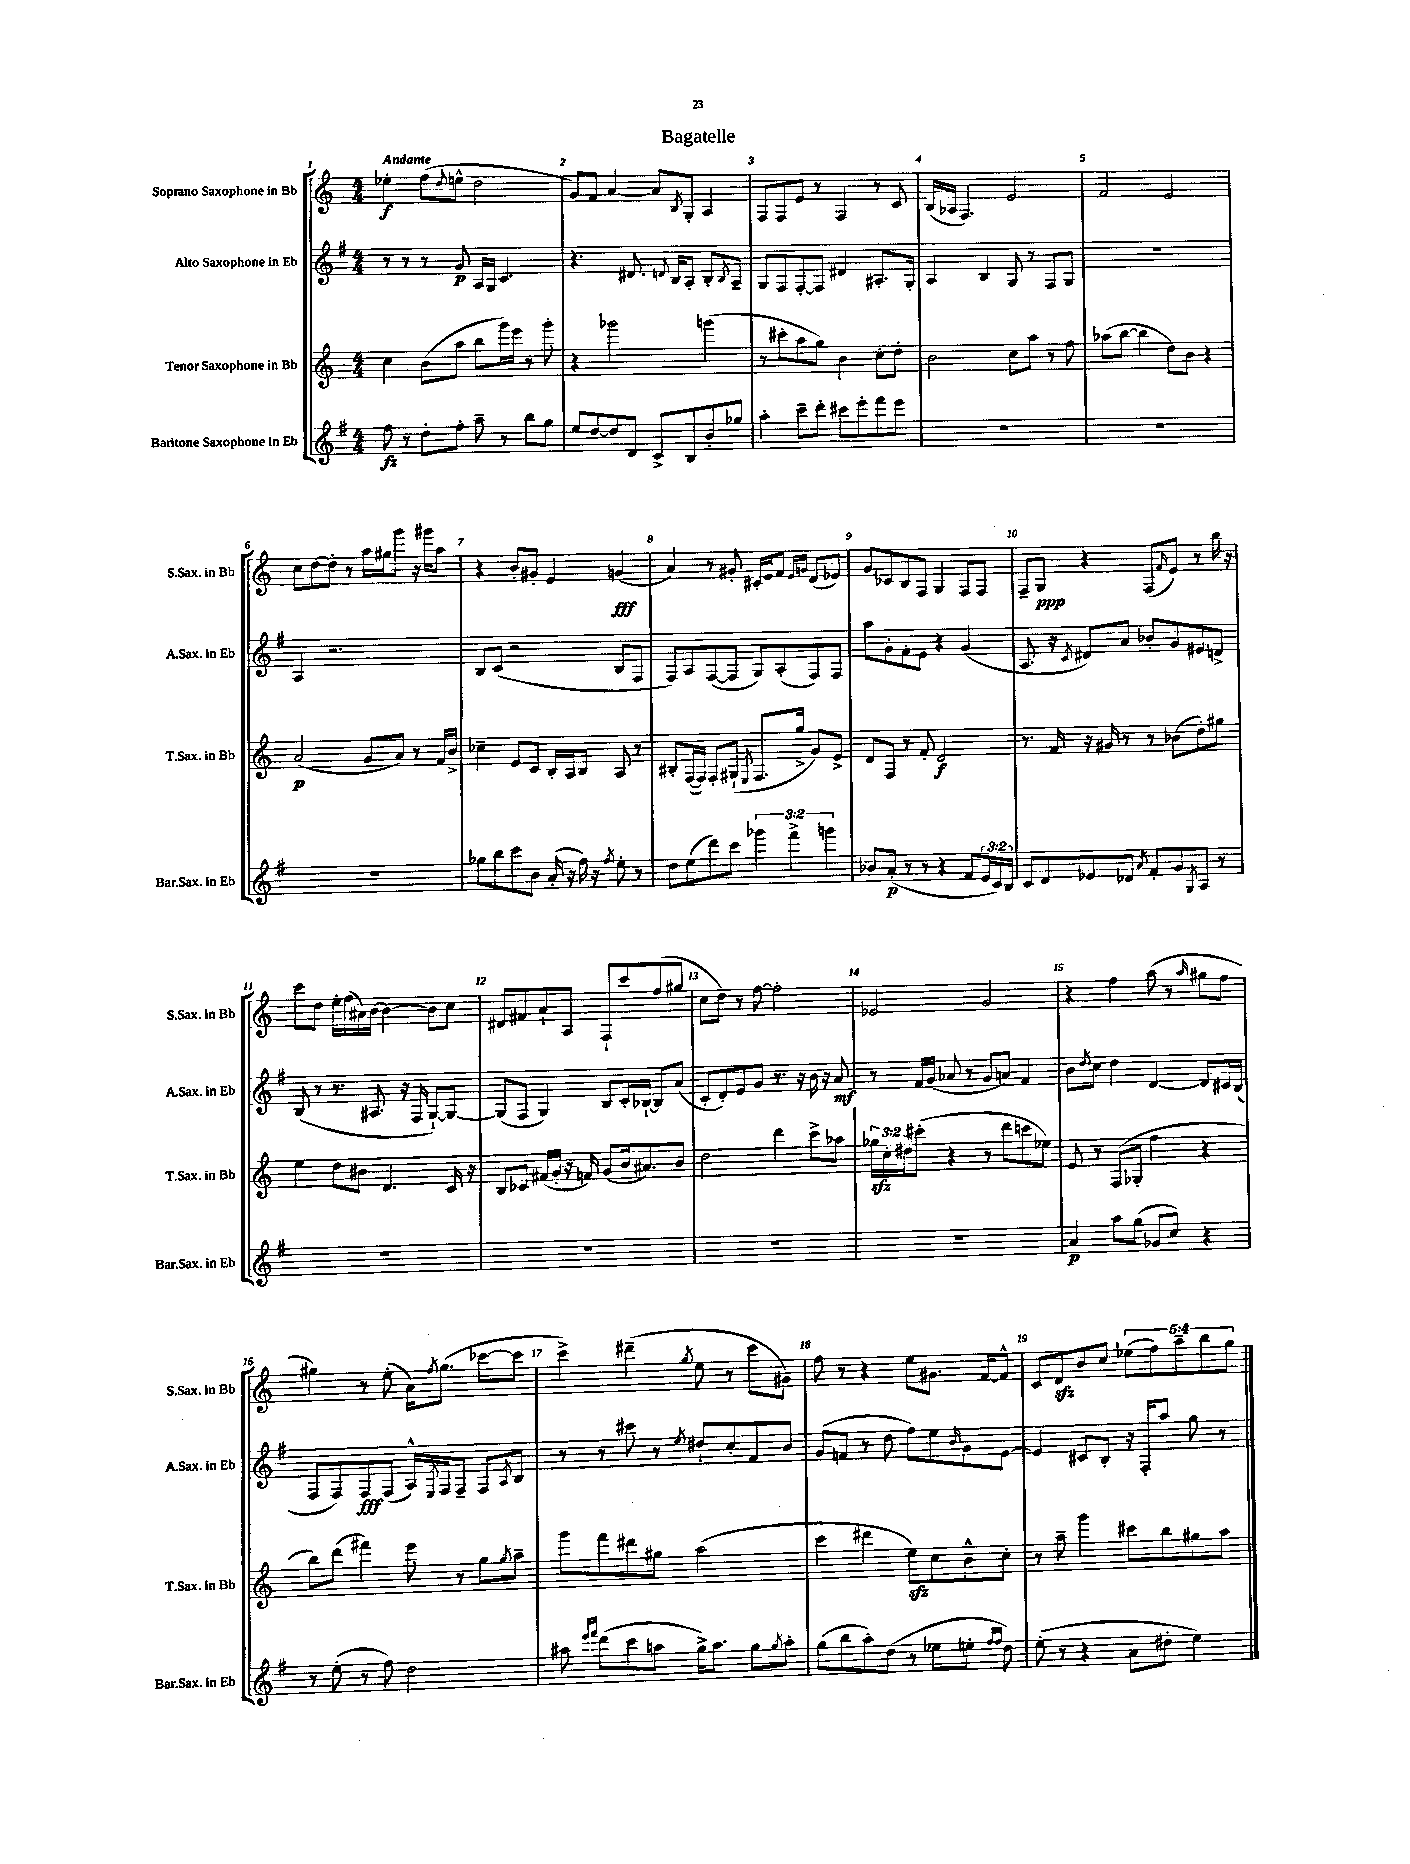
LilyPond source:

\header { title = "Bagatelle" }
<<
\new StaffGroup <<
\new Staff = "s0" \with { instrumentName = "Soprano Saxophone in Bb" shortInstrumentName = "S.Sax. in Bb" } {
    \clef treble \key c \major \numericTimeSignature \time 4/4 \override Staff.TupletNumber.text = #tuplet-number::calc-fraction-text \tempo "Andante"
    ees''4-.\f f''8( \appoggiatura { d''8 } e''8-^ d''2 |
    g'8) f'8 a'4~ a'8 \acciaccatura { b8 } g8-. a4 |
    f8 f8 e'8 r8 f4 r8 c'8 |
    b16( aes16 f4.) e'2 |
    f'2 e'2 |
    c''8 d''8~ d''8-. r8 a''16 gis''16 g'''8 r16 gis'''16 a''8 |
    r4 b'8-. gis'8-. e'4 g'4\fff( |
    a'4) r8 gis'8-. cis'16-. e'16 f'8 \grace { e'16 g'16 } d'8( ees'8) |
    g'8 ces'8 b8 f8 g4 f8 f8 |
    f8-- g8\ppp r4 f8( \grace { f'16 } e'8) r8 b''16 r16 |
    c'''8 d''8 e''16-. f''16( ais'16) b'16~ b'4~ b'8 c''8 |
    dis'8 fis'8 a'8-! a8 f8-! c'''8 f''8( gis''8 |
    c''8 d''8) r8 f''8~ f''2-. |
    ees'2 g'2 |
    r4 f''4 a''8( r8 \grace { a''16 } gis''8 f''8 |
    gis''4) r8 e''8-.( a'16) \acciaccatura { f''8 } gis''8.( ces'''8~ ces'''8 |
    c'''4->) dis'''4--( \acciaccatura { g''8 } e''8 r8 c'''8 gis'8) |
    f''8 r8 r4 e''8 gis'8. f'16~ f'8-^ |
    c'8 d'8\sfz b'8 c''8 \tuplet 5/4 { ees''8( f''8) a''8-- b''8 g''8 } \bar "|." |
}
\new Staff = "s1" \with { instrumentName = "Alto Saxophone in Eb" shortInstrumentName = "A.Sax. in Eb" } {
    \clef treble \key g \major \numericTimeSignature \time 4/4
    r8 r8 r8 g'8\p a16 g16 c'4. |
    r4. dis'8. \appoggiatura { d'8 } b16 a8-. b8-. \acciaccatura { b8 } a8-- |
    g8 fis8 fis8~-. fis8 dis'4 ais8.-. g16-. |
    a4 b4 g8 r8 fis8 g8 |
    R1 |
    a4 r2. |
    b8 c'8( r2 b8 fis8 |
    fis8) a8 fis8~( fis8 g8) a8-.( fis8) fis8 |
    a''8 g'8-. fis'8-. e'8 r4 g'4( |
    a8. r16 \acciaccatura { c'8 } dis'8) a'8 bes'8-. g'8 eis'8 d'8-> |
    b8( r8 r8. ais8. r16 fis16 g8~-!) g8~ |
    g8( fis8 g4) b8 c'16-. bes16~-! bes8 a'8( |
    c'8-. d'8-.) e'8 g'8 r8. r16 b'16 r16 a'8\mf |
    r8 fis'16 g'16( aes'8 r8 g'8 a'8) fis'4 |
    b'8 \acciaccatura { d''8 } c''8 d''4 d'4~ d'8 cis'16 b16( |
    fis8 fis8) fis8\fff fis8( a16-^) \acciaccatura { e8 } fis16 fis8-- fis8 \acciaccatura { a8 } b8 |
    r8 r8 cis'''8 r8 \acciaccatura { e''8 } dis''8-! c''8-. fis'8 b'8 |
    g'8( f'8 r8 d''8 fis''8) e''8 \grace { b'16 } g'8 e'8~ |
    e'4 cis'8 b8-. r16 fis16-. a''8 g''8 r8 \bar "|." |
}
\new Staff = "s2" \with { instrumentName = "Tenor Saxophone in Bb" shortInstrumentName = "T.Sax. in Bb" } {
    \clef treble \key c \major \numericTimeSignature \time 4/4 \override Staff.TupletNumber.text = #tuplet-number::calc-fraction-text
    c''4 b'8( a''8 b''8 g'''16) e'''16 r8 g'''8-. |
    r4 ges'''2 g'''4( |
    r8 cis'''8-. a''8 g''8) b'4 c''8-. d''8-. |
    b'2 c''8 a''8 r8 f''8 |
    aes''8( b''8~ b''4 d''8) b'8 r4 |
    a'2\p( g'8 a'8) r8 f'16 b'16-> |
    ces''4-- e'8 c'8 b16-. a16 b8 a8 r8 |
    bis8-. f16~( f16) f8-. gis8-!( \acciaccatura { e8 } f8. g''16-> g'8) e'8-> |
    d'8 f8 r8 f'8-. d'2\f |
    r8. f'16 r16 gis'16 r8 r8 bes'8( d''8-.) gis''8 |
    e''4 d''8 bis'8 d'4. c'16 r16 |
    b8 ces'8 fis'16( g'16-. r16 f'16) g'8( b'16 ais'8.) b'8 |
    d''2 d'''4 c'''8-> aes''8 |
    \tuplet 3/2 { ges''16\sfz c''16-. dis''16 } cis'''8-.( r4 r8 d'''8 c'''8 ees''8) |
    e'8 r8 f8( ges8-. f''4 r4 |
    b''8) d'''8( fis'''4) e'''8 r8 g''8 \acciaccatura { g''8 } a''8-- |
    g'''8 f'''8 dis'''8 gis''8 a''2( |
    c'''4 dis'''4 e''8\sfz) c''8 b'8-^ c''8-. |
    r8 a''8-- g'''4 cis'''8 b''8 gis''8 a''8 \bar "|." |
}
\new Staff = "s3" \with { instrumentName = "Baritone Saxophone in Eb" shortInstrumentName = "Bar.Sax. in Eb" } {
    \clef treble \key g \major \numericTimeSignature \time 4/4 \override Staff.TupletNumber.text = #tuplet-number::calc-fraction-text
    fis''8\fz r8 d''8-. fis''8-. a''8-- r8 b''8 g''8 |
    e''8 d''8~ d''8 d'8 c'8-> b8 b'8-. ges''8 |
    a''4-. c'''8-- d'''8-. cis'''8 e'''8-. fis'''8 e'''8 |
    R1 |
    R1 |
    R1 |
    ges''8 b''8 c'''8 b'8 a'16-.( r16 fis''16) r16 \acciaccatura { fis''8 } e''8-. r8 |
    d''8 e''8( d'''8) c'''8 \tuplet 3/2 { ges'''4 fis'''4-> g'''4 } |
    bes'8 a'8-.\p( r8 r8 r4 fis'8 \tuplet 3/2 { e'16 c'16) b16 } |
    c'8 d'8 ees'8 des'8 \acciaccatura { a'8 } fis'8-. g'8 \acciaccatura { g8 } a8 r8 |
    R1 |
    R1 |
    R1 |
    R1 |
    a'4\p a''8 g''8( ges'8 c''8) r4 |
    r8 e''8-.( r8 fis''8) d''2 |
    ais''8 \grace { e'''16 fis'''16 } d'''8( c'''8 a''8 g''16->) a''8. g''8 \acciaccatura { g''8 } a''8-. |
    g''8( b''8 a''8-.) d''8( r8 ees''8 e''8-. \grace { fis''16 fis''16 } d''8) |
    e''8-.( r8 r4 a'8 dis''8-. e''4) \bar "|." |
}
>>
>>
\layout { \context { \Score \override BarNumber.break-visibility = ##(#f #t #t) barNumberVisibility = #all-bar-numbers-visible } }
